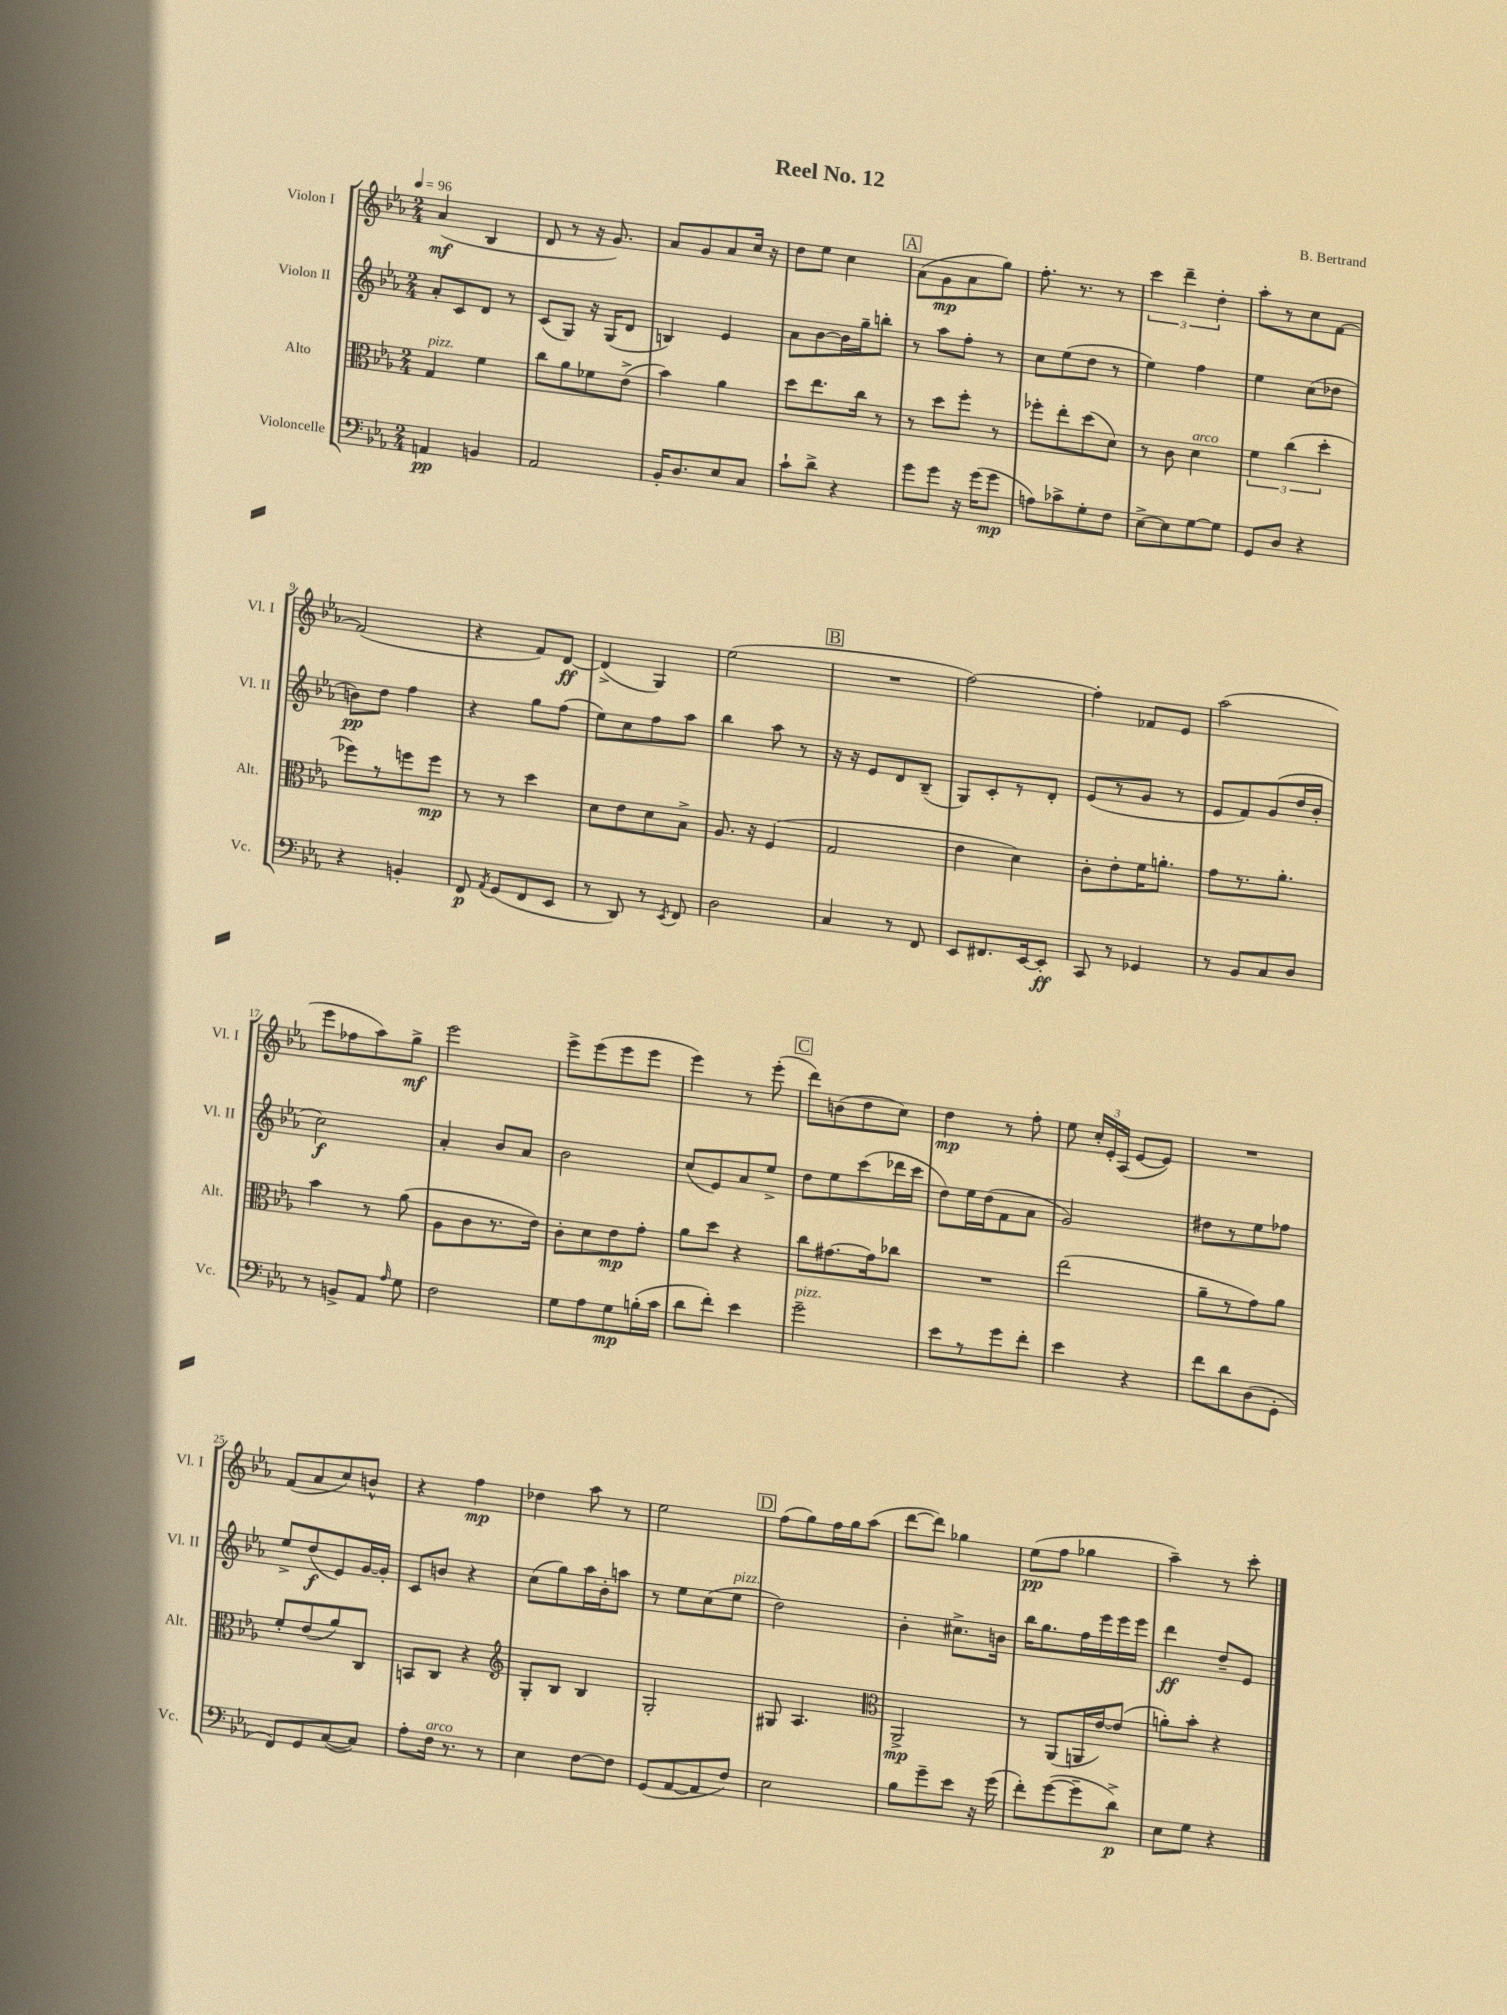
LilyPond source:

\header { title = "Reel No. 12" composer = "B. Bertrand" }
<<
\new StaffGroup <<
\new Staff = "s0" \with { instrumentName = "Violon I" shortInstrumentName = "Vl. I" } {
    \clef treble \key ees \major \numericTimeSignature \time 2/4 \tempo 4 = 96
    \autoBeamOff aes'4\mf( bes4 |
    d'8 r8 r16 g'8.) |
    aes'8[ g'8 aes'8 c''16] r16 |
    d''8[ ees''8] c''4 |
    \mark \markup { \box "A" } aes'8[( g'8\mp aes'8 g''8]) |
    f''8.-. r8. r8 |
    \tuplet 3/2 { c'''4 d'''4-- d''4-. } |
    aes''8[-. r8 c''8 f'8]~ |
    f'2( |
    r4 f'8[) d'8]~\ff |
    d'4->( g4) |
    ees''2( |
    \mark \markup { \box "B" } R2 |
    f''2~) |
    f''4-. fes'8[ ees'8] |
    aes''2( |
    ees'''8[ fes''8 aes''8) g''8]->\mf |
    ees'''2 |
    ees'''8[-> ees'''8( ees'''8 ees'''8] |
    ees'''4) r8 ees'''8-.( |
    \mark \markup { \box "C" } d'''8[) b'8( d''8 c''8]) |
    d''4\mp r8 f''8-. |
    ees''8 \tuplet 3/2 { c''16[-. ees'16-. aes16]( } ees'8[~ ees'8]) |
    R2 |
    f'8[( aes'8 c''8) b'8]-^ |
    r4 f''4\mp |
    des''4 aes''8 r8 |
    ees''2 |
    \mark \markup { \box "D" } f''8[( g''8) f''16 g''16 aes''8]( |
    d'''8[~ d'''8]) ges''4 |
    ees''8[\pp( f''8] ges''4 |
    aes''4--) r8 c'''8-. \bar "|." |
}
\new Staff = "s1" \with { instrumentName = "Violon II" shortInstrumentName = "Vl. II" } {
    \clef treble \key ees \major \numericTimeSignature \time 2/4
    \autoBeamOff aes'8[-. c'8 d'8] r8 |
    c'8[( g8]) r16 g16[( d'8] |
    b4) ees'4 |
    aes'8[ bes'8~ bes'16 g''16-- b''8]-. |
    \mark \markup { \box "A" } r8 aes''8[ f''8]-. r8 |
    c''8[ ees''8( d''8] r8 |
    ees''4) f''4 |
    ees''4 c''8[( des''8] |
    b'8[\pp) d''8] f''4 |
    r4 g''8[ f''8]( |
    ees''8[) c''8 f''8 aes''8] |
    bes''4 aes''8 r8 |
    \mark \markup { \box "B" } r16 r16 ees'8[ d'8 bes8]--( |
    g8[) c'8-. r8 d'8]-. |
    ees'8[( r8 g'8] r8 |
    ees'8[ f'8) g'8( d''16 bes'16]-. |
    c''2\f) |
    aes'4-. bes'8[ aes'8] |
    bes'2 |
    c''8[( ees'8) aes'8 ees''8]-> |
    \mark \markup { \box "C" } d''8[ ees''8 c'''8( des'''16 c'''16] |
    d''8[) ees''16 d''16( f'8 aes'8] |
    g'2) |
    dis''8[ r8 ees''8 fes''8] |
    ees''8[-> d''8\f( ees'8) g'16~ g'16]-. |
    c'8[ b'8] r4 |
    c''8[( g''8) aes''16 bes'16-. a''8] |
    r8 ees''8[ c''8( ees''8]^\markup { \italic "pizz." } |
    \mark \markup { \box "D" } d''2) |
    bes'4-. cis''8.[-> b'16] |
    bes''16[ g''8. f''16 ees'''16 ees'''16 ees'''16] |
    d'''4\ff d''8[-- ees'8] \bar "|." |
}
\new Staff = "s2" \with { instrumentName = "Alto" shortInstrumentName = "Alt." } {
    \clef alto \key ees \major \numericTimeSignature \time 2/4
    \autoBeamOff g4^\markup { \italic "pizz." } f'4 |
    c''8[ aes'8 fes'8 ees'8]->( |
    bes'4) aes'4 |
    d''8[ ees''8. c''16] r8 |
    \mark \markup { \box "A" } r8 d''8[ f''8]-. r8 |
    fes''8[-. ees''8-. d''8( d'8]) |
    r8 c'8 d'4^\markup { \italic "arco" } |
    \tuplet 3/2 { f'4 c''4( d''4-. } |
    fes''8[) r8 f''8 f''8]\mp |
    r8 r8 d''4 |
    d'8[ ees'8 d'8 bes8]-> |
    aes8. r16 f4( |
    \mark \markup { \box "B" } g2 |
    ees'4 d'4) |
    c'8[-. ees'8-. f'16 a'8.]-. |
    g'8[ r8. aes'8.]-. |
    bes'4 r8 aes'8( |
    aes8[ c'8 r8. ees'16]) |
    c'8[-. d'8 ees'8\mp g'8]-. |
    aes'8[ d''8] r4 |
    \mark \markup { \box "C" } c''8[ gis'8.~ gis'16 ces''8] |
    R2 |
    ees''2( |
    aes'8[-- r8 g'8) aes'8] |
    f'8[-. ees'8( aes'8) c8] |
    b,8[ c8] r4 |
    \clef treble g8[-. bes8] bes4 |
    g2-. |
    \mark \markup { \box "D" } gis8 aes4. |
    \clef alto aes,2->\mp |
    r8 aes,8[( a,16 ees'16~) ees'8]( |
    a'8[-.) bes'8]-. r4 \bar "|." |
}
\new Staff = "s3" \with { instrumentName = "Violoncelle" shortInstrumentName = "Vc." } {
    \clef bass \key ees \major \numericTimeSignature \time 2/4
    \autoBeamOff a,4\pp b,4 |
    aes,2 |
    bes,16[-. d8. ees8 c8] |
    c'8[-! d'8]-> r4 |
    \mark \markup { \box "A" } g'8[ g'8] r16 g'16[( g'8]\mp |
    a8[) ces'8-> g8-. f8] |
    ees8[~-> ees8 g8~ g8] |
    g,8[ d8] r4 |
    r4 b,4-. |
    f,8\p \acciaccatura { aes,8 } g,8[( f,8 ees,8] |
    r8 d,8) r8 \acciaccatura { ees,8 } f,8 |
    d2 |
    \mark \markup { \box "B" } c4 r8 f,8 |
    ees,8[ fis,8. ees,16~ ees,8]-.\ff |
    c,8 r8 ges,4 |
    r8 bes,8[ c8 d8] |
    r8 b,8[-> aes,8] \grace { aes16 } g8 |
    f2 |
    g8[ aes8 g8\mp b16-.( c'16] |
    d'8[ f'8]-.) ees'4 |
    \mark \markup { \box "C" } g'2--^\markup { \italic "pizz." } |
    ees'8[ r8 g'8 f'8]-. |
    ees'4 r4 |
    f'8[ d'8 d8( g,8]-. |
    f,8[) g,8 c8~( c8]) |
    aes8[-. f16]^\markup { \italic "arco" } r8. r8 |
    ees4 f8[~ f8] |
    g,8[( aes,8~ aes,8 f8]) |
    \mark \markup { \box "D" } ees2 |
    bes8[ g'8-- ees'8] r16 g'16( |
    f'8[-.) g'8~( g'8-- d'8]->\p) |
    ees8[ g8] r4 \bar "|." |
}
>>
>>
